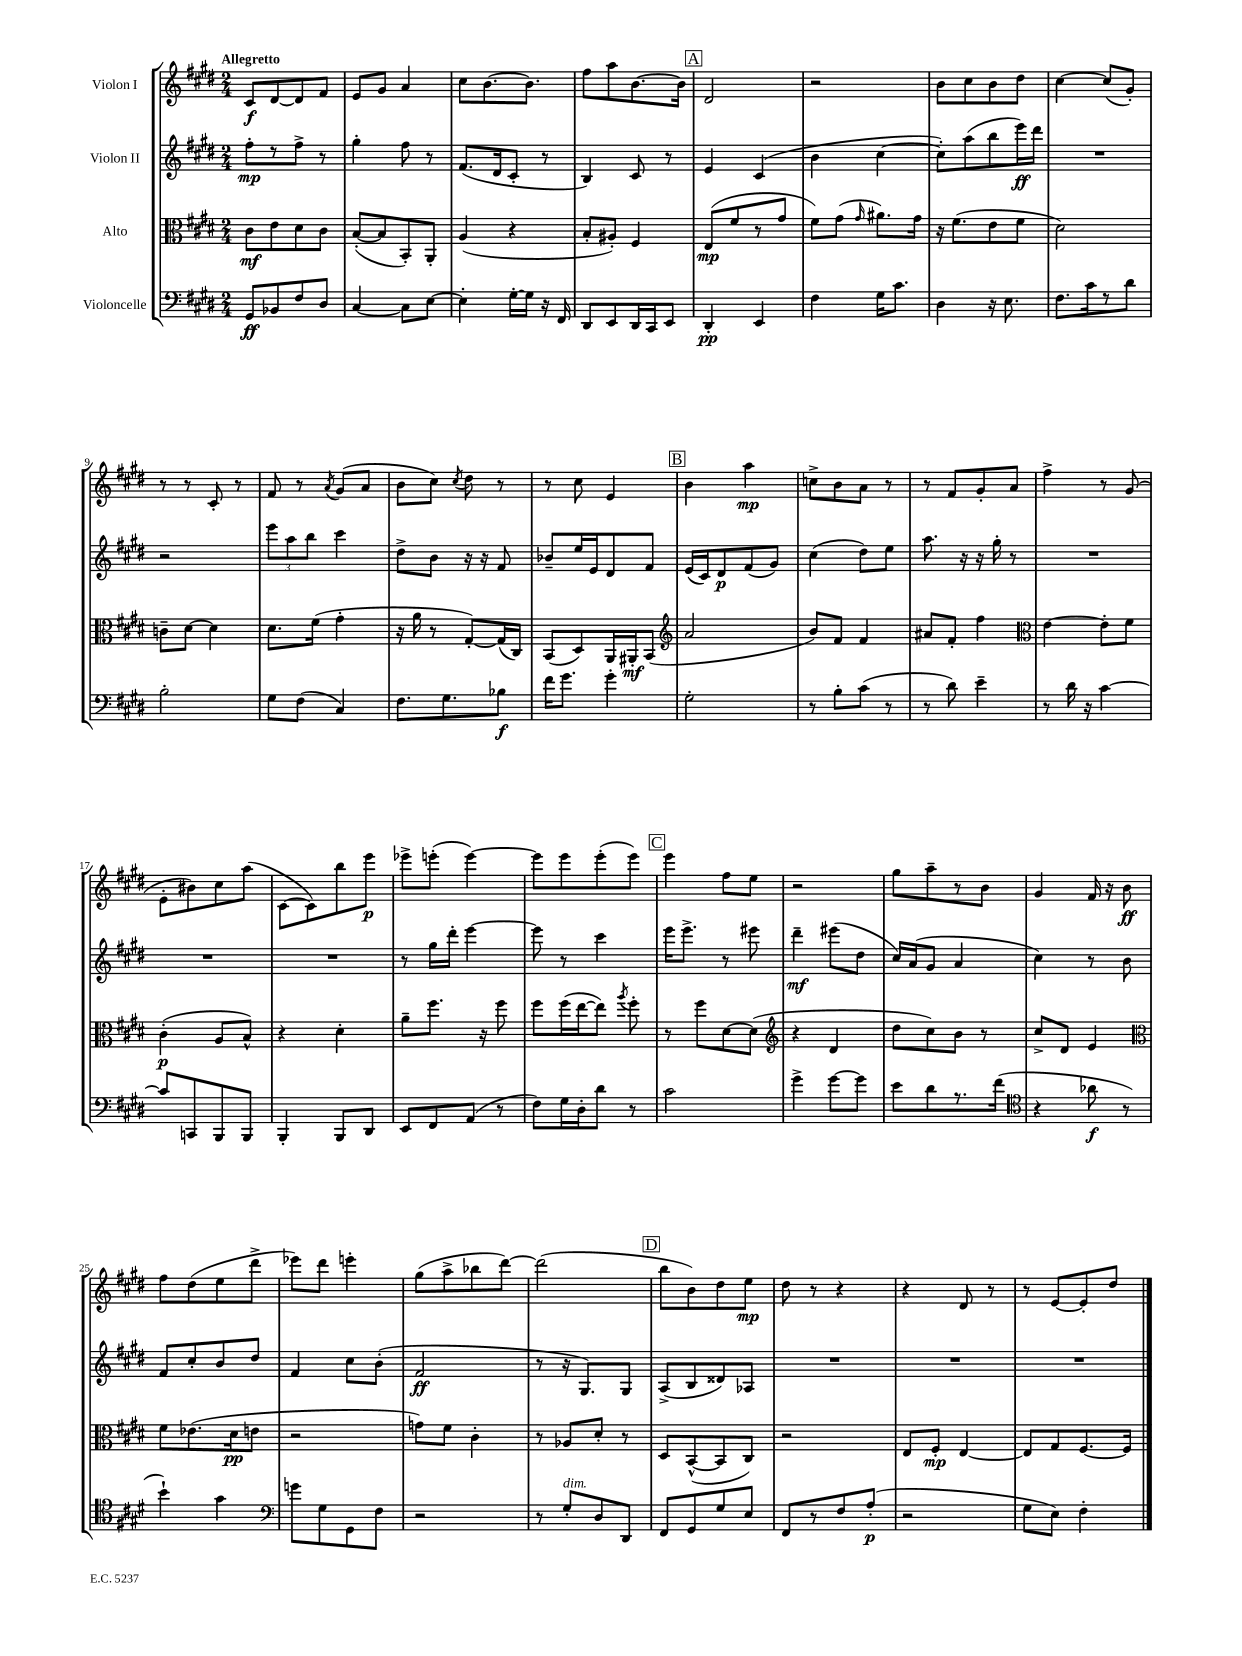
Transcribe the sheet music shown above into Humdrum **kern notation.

**kern	**kern	**kern	**kern
*staff4	*staff3	*staff2	*staff1
*clefF4	*clefC3	*clefG2	*clefG2
*k[f#c#g#d#]	*k[f#c#g#d#]	*k[f#c#g#d#]	*k[f#c#g#d#]
*M2/4	*M2/4	*M2/4	*M2/4
8GG#	8c#	8ff#'	8c#
8BB-	8e	8r	[8d#
8F#	8d#	8ff#^	8d#]
8D#	8c#	8r	8f#
=	=	=	=
[4C#	([8B'	4gg#'	8e
.	8B]	.	8g#
8C#]	8BB')	8ff#	4a
[8E	8AA'	8r	.
=	=	=	=
4E']	(4A	(8.f#	8cc#
.	.	.	[8.b
.	.	16d#	.
[16G#'	4r	8c#'	.
16G#]	.	.	8.b]
16r	.	8r	.
16FF#	.	.	.
=	=	=	=
8DD#	8B'	4B)	8ff#
8EE	8A#')	.	8aa
16DD#	4F#	8c#	[8.b
16CC#	.	.	.
8EE	.	8r	.
.	.	.	16b]
=	=	=	=
4DD#'	(8E	4e	2d#
.	8f#	.	.
4EE	8r	(4c#	.
.	8g#	.	.
=	=	=	=
4F#	8f#)	4b	2r
.	(8g#	.	.
.	16qqg#	.	.
16G#	8.a#)	[4cc#	.
8.c#	.	.	.
.	16g#	.	.
=	=	=	=
4D#	16r	8cc#'])	8b
.	(8.f#	.	.
.	.	(8aa	8cc#
16r	8e	8bb	8b
8.E	.	.	.
.	8f#	16eee)	8dd#
.	.	16ddd#	.
=	=	=	=
8.F#	2d#)	2r	[4cc#
16c#	.	.	.
8r	.	.	(8cc#]
8d#	.	.	8g#')
=	=	=	=
2B'	8c~	2r	8r
.	[8d#	.	8r
.	4d#]	.	8c#'
.	.	.	8r
=	=	=	=
8G#	8.d#	12eee	8f#
.	.	12aa	.
(8F#	.	.	8r
.	.	12bb	.
.	(16f#	.	.
.	.	.	8qa
4C#)	4g#'	4ccc#	(8g#
.	.	.	8a
=	=	=	=
8.F#	16r	8dd#^	8b
.	16a	.	.
.	8r	8b	8cc#)
8.G#	.	.	.
.	.	.	8qcc#
.	[8G#')	16r	8dd#
.	.	16r	.
8B-	(16G#]	8f#	8r
.	16C#)	.	.
=	=	=	=
16f#	(8BB	8b-~	8r
8.g#	.	.	.
.	8D#)	16ee	8cc#
.	.	16e	.
4g#'	16AA	8d#	4e
.	16AA#'	.	.
.	(8BB	8f#	.
=	=	=	=
*	*clefG2	*	*
2G#'	2a	(16e	4b
.	.	16c#)	.
.	.	8d#	.
.	.	(8f#	4aa
.	.	8g#)	.
=	=	=	=
8r	8b)	(4cc#	8cc^
8B'	8f#	.	8b
(8c#	4f#	8dd#)	8a
8r	.	8ee	8r
=	=	=	=
8r	8a#	8.aa	8r
8d#)	8f#'	.	8f#
.	.	16r	.
4e~	4ff#	16r	8g#'
.	.	16gg#'	.
.	.	8r	8a
=	=	=	=
*	*clefC3	*	*
8r	[4e	2r	4ff#^
16d#	.	.	.
16r	.	.	.
[4c#	8e']	.	8r
.	8f#	.	(8g#
=	=	=	=
8c#]	(4c#'	2r	8e'
8CC	.	.	8b#)
8BBB	8A	.	8cc#
8BBB	8B^^)	.	(8aa
=	=	=	=
4BBB'	4r	2r	[8c#
.	.	.	8c#])
8BBB	4d#'	.	8bb
8DD#	.	.	8eee
=	=	=	=
8EE	8a~	8r	8eee-^
8FF#	8.ff#	16gg#	(8eee'
.	.	16ddd#'	.
(8AA	.	[4eee	[4eee)
.	16r	.	.
8r	8ff#	.	.
=	=	=	=
8F#)	8ff#	8eee]	8eee]
16G#	(16ff#	8r	8eee
16D#'	[16ee	.	.
8d#	8ee])	4ccc#	(8eee'
.	8qaa	.	.
8r	8ff#'	.	8eee)
=	=	=	=
2c#	8r	16eee	4eee
.	.	8.eee^	.
.	8ff#	.	.
.	[8d#	8r	8ff#
.	(8d#]	8eee#	8ee
=	=	=	=
*	*clefG2	*	*
4g#^	4r	4ddd#~	2r
[8g#	4d#	(8eee#	.
8g#]	.	8dd#	.
=	=	=	=
8e	8dd#	16cc#)	8gg#
.	.	(16a	.
8d#	8cc#)	8g#	8aa~
8.r	8b	4a	8r
.	8r	.	8b
(16f#	.	.	.
=	=	=	=
*clefC4	*	*	*
4r	8cc#^	4cc#)	4g#
.	8d#	.	.
8a-	4e	8r	16f#
.	.	.	16r
8r	.	8b	8b
=	=	=	=
*	*clefC3	*	*
4b`)	8f#	8f#	8ff#
.	(8.e-	8cc#'	(8dd#
4g#	.	8b	8ee
.	16d#	.	.
.	8e	8dd#	8ddd#^
=	=	=	=
*clefF4	*	*	*
8g	2r	4f#	8eee-)
8G#	.	.	8ddd#
8GG#	.	8cc#	4eee'
8F#	.	(8b'	.
=	=	=	=
2r	8g)	2f#	(8gg#
.	8f#	.	8aa^
.	4c#'	.	8bb-
.	.	.	[8ddd#)
=	=	=	=
8r	8r	8r	(2ddd#]
8G#'	8A-	16r	.
.	.	8.G#)	.
8D#	8d#'	.	.
8DD#	8r	8G#	.
=	=	=	=
8FF#	8D#	(8A^	8bb
8GG#	([8BB^^	8B	8b)
8G#	8BB]	8d##)	8dd#
8E	8C#)	8A-	8ee
=	=	=	=
8FF#	2r	2r	8dd#
8r	.	.	8r
8F#	.	.	4r
(8A'	.	.	.
=	=	=	=
2r	8E	2r	4r
.	8F#'	.	.
.	[4E	.	8d#
.	.	.	8r
=	=	=	=
8G#	8E]	2r	8r
8E)	8G#	.	[8e
4F#'	[8.F#	.	8e']
.	.	.	8dd#
.	16F#]	.	.
==	==	==	==
*-	*-	*-	*-
